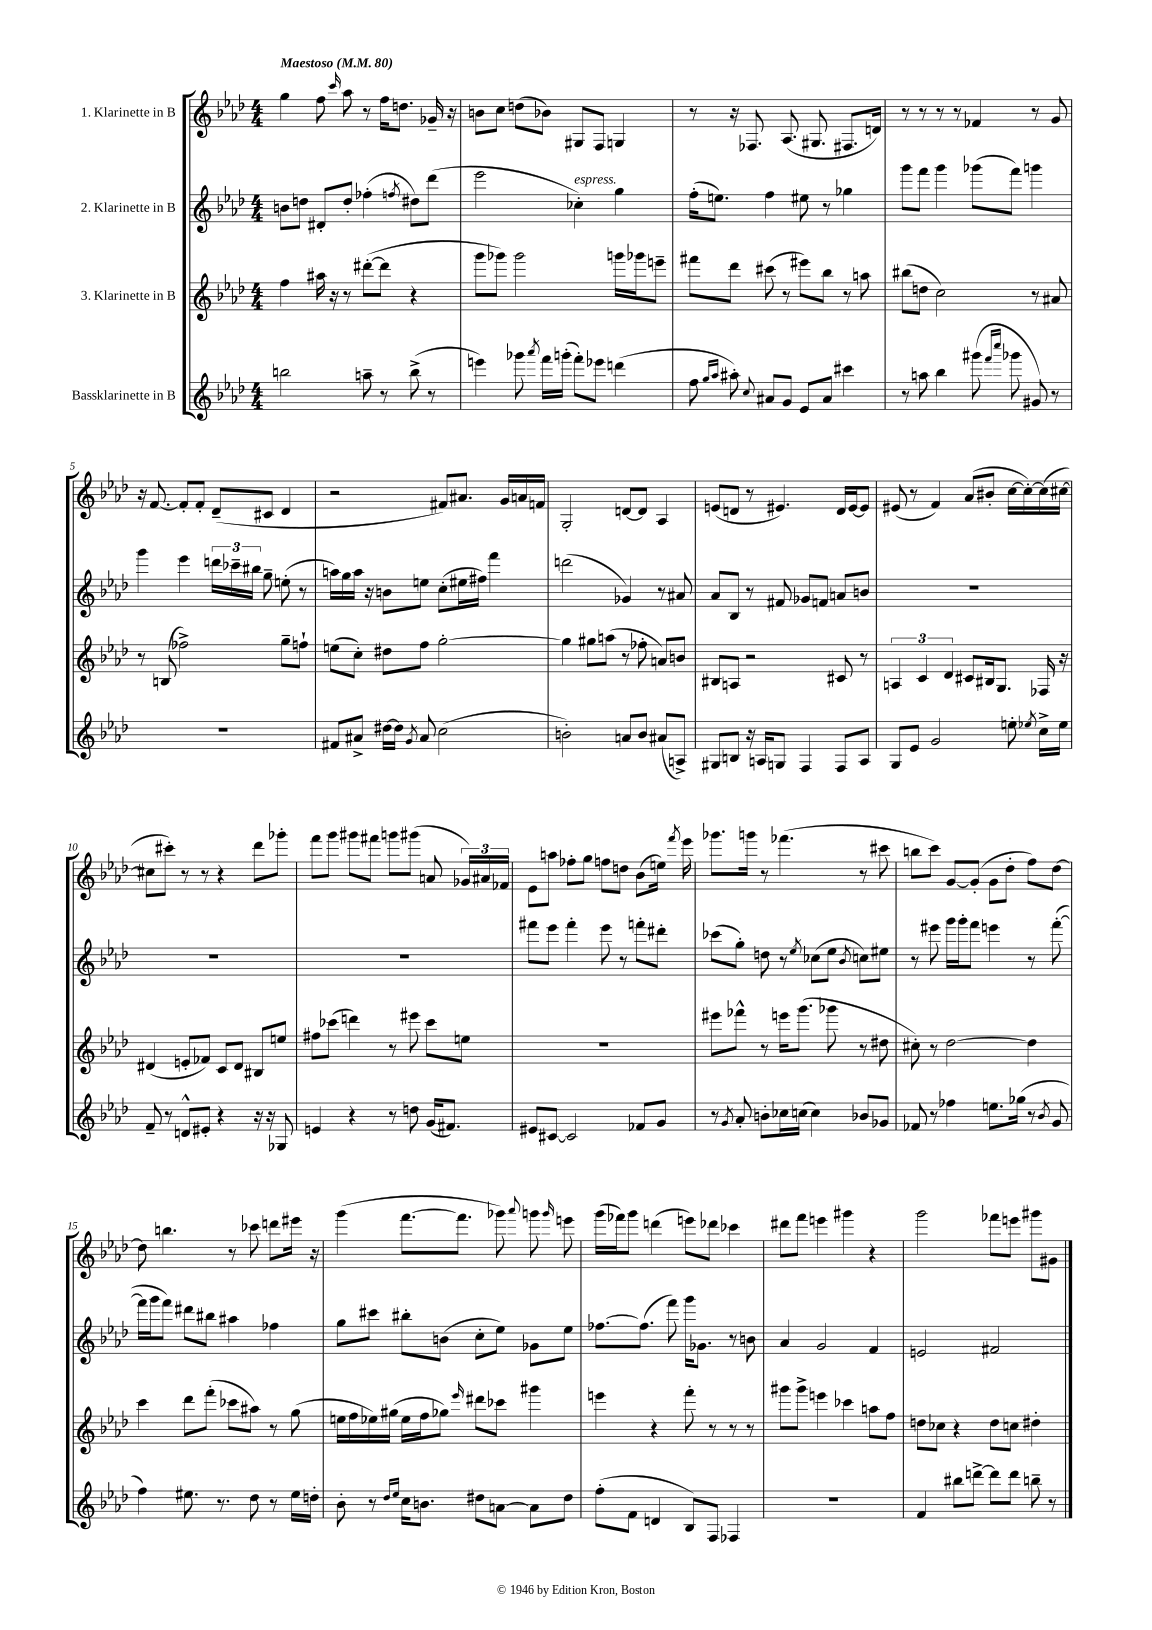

**kern	**kern	**kern	**kern
*part4	*part3	*part2	*part1
*staff4	*staff3	*staff2	*staff1
*I"Bassklarinette in B	*I"3. Klarinette in B	*I"2. Klarinette in B	*I"1. Klarinette in B
*clefG2	*clefG2	*clefG2	*clefG2
*k[b-e-a-d-]	*k[b-e-a-d-]	*k[b-e-a-d-]	*k[b-e-a-d-]
*M4/4	*M4/4	*M4/4	*M4/4
*MM80	*MM80	*MM80	*MM80
=1	=1	=1	=1
!	!	!	!LO:TX:a:B:t=Maestoso
2bbn\	4ff\	8bn\L	4gg\
.	.	8ddn\J	.
.	16aa#X\	8d#X'/L	8ff\
.	16r	.	.
.	.	.	16qqccc/
.	8r	8dd'/J	8aa-\
8aan~\	([8ddd#X'\L	(4ff-X'\	8r
8r	8ddd#\J]	.	16ff\KL
.	.	.	8.ddn\J
.	.	8qffn/	.
(8bb^\	4r	8dd#X\L)	.
8r	.	(8ddd-\J	16g-X~/
.	.	.	16r
=2	=2	=2	=2
4eeen\)	8ggg\L	2eee-\	8bn\L
.	8ggg-X\J)	.	8cc\J
8ggg-X\	2ggg-\	.	(8ddn\L
8qaaa-/	.	.	.
16fff\LL	.	.	8b-X\J)
(16gggn'\JJ	.	.	.
!	!	!LO:TX:a:i:t=espress.	!
8fff'\L)	.	4cc-X'\)	8G#X/L
8eee-X\J	.	.	8F/J
(4dddn\	16gggn\LL	4gg\	4Gn/
.	16ggg-X\J	.	.
.	8eeen~\J	.	.
=3	=3	=3	=3
8ff\	8fff#X\L	(16ff'\KL	8r
.	.	8.een\J)	.
16qqgg/LL	.	.	.
16qqaa-/JJ	.	.	.
8aa#X'\)	8ddd-\J	.	16r
.	.	.	8.F-X/
8qqcc/	.	.	.
8a#X/L	(8ccc#X\	4ff\	.
8g/J	8r	.	(8.A-/
8e-/L	8eee#X\L)	8ee#X\	.
.	.	.	8.G#X/
8a#/J	8bb-\J	8r	.
4ccc#X\	8r	4gg-X\	8.F#X/L
.	8aan\	.	.
.	.	.	16dn/Jk)
=4	=4	=4	=4
8r	(8bb#X\L	8ggg\L	8r
8aan\	8ddn\J	8fff\J	8r
4bb-\	2cc\)	4ggg\	8r
.	.	.	8r
(8ggg#X\	.	(8ggg-X\L	4f-X/
16qqfff/LL	.	.	.
16qqcccc/JJ	.	.	.
8ggg-X\	.	8fff\J)	.
8g#X/)	8r	4gggn\	8r
8r	8a#X/	.	8g/
!!LO:LB:g=z
=5	=5	=5	=5
1r	8r	4ggg\	16r
.	.	.	[8.f/
.	(8Bn/	.	.
.	2ff-X^\)	4eee-\	8f'/L]
.	.	.	8f'/J
.	.	24dddn\LL	(8d-~/L
.	.	24ccc-X~\	.
.	.	24bb#X\JJ	.
.	.	8gg~\	8c#X/J
.	8gg~\L	(8een'\	4d-/
.	8ffn`\J	8r	.
=6	=6	=6	=6
8f#X/L	(8een\L	16aan\LL)	2r
.	.	16gg\	.
8a#X^/J	8cc'\J)	16aa\JJ	.
.	.	16r	.
[16dd#X\LL	8dd#X\L	8bn\L	.
16dd#\JJ]	.	.	.
8qg/	.	.	.
8a#/	8ff\J	8een\J	.
(2cc\	[2gg'\	(8cc'\L	8f#X/L)
.	.	16ee#X\L	8.a#X/J
.	.	16ff#X\JJ)	.
.	.	4fff\	.
.	.	.	16g/LL
.	.	.	16an/
.	.	.	16fn/JJ
=7	=7	=7	=7
2bn'\)	4gg\]	(2dddn\	2G'/
.	8gg#X\L	.	.
.	(8aan\J	.	.
8an/L	8r	4g-X/)	[8dn/L
8b/J	8ff-X'\	.	8d/J]
(8a#X/L	8an/L)	8r	4A-/
8An^/J)	8bn/J	8a#X/	.
=8	=8	=8	=8
8G#X/L	8B#X/L	8a-/L	(8en/L
8Bn/J	8An/J	8B-/J	8dn/J
16r	2r	8r	8r
16An/KL	.	.	.
8Gn/J	.	8f#X/	4.e#X/)
4F/	.	8g-X/L	.
.	.	8fn/J	.
8F/L	8c#X/	8an/L	16d/LL
.	.	.	[16e#/J
8A/J	8r	8bn/J	8e#/J]
=9	=9	=9	=9
8G/L	6An/	1r	(8e#X/
8e-/J	.	.	8r
.	6c/	.	.
2g/	.	.	4f/)
.	6d-/	.	.
.	8c#X/L	.	(8a-/L
.	16B#X/k	.	8b#X'/J
.	8.G/J	.	.
8een'\	.	.	[16cc\LL
.	.	.	16cc'\_)
8qee-X/	.	.	.
16cc^\LL	16F-X/	.	(16cc\]
16ee-\JJ	16r	.	[16cc#X\JJ
!!LO:LB:g=z
=10	=10	=10	=10
8f~/	(4d#X/	1r	8cc#X\L]
8r	.	.	8ccc#X'\J)
8dn^^/L	8en'/L	.	8r
8e#X'/J	8f-X/J)	.	8r
4r	8c/L	.	4r
.	8d#/J	.	.
16r	8B#X/L	.	8ddd-\L
16r	.	.	.
8G-X/	8een/J	.	8ggg-X'\J
=11	=11	=11	=11
4en/	8ff#X\L	1r	8fff\L
.	(8ccc-X\J	.	8ggg\J
4r	4dddn\)	.	8ggg#X\L
.	.	.	8fff#X\J
8r	8r	.	8gggn\L
8ddn\	8eee#X\	.	(8ggg#X\J
(16g/KL	8ccc-\L	.	8an/
8.f#X/J)	.	.	.
.	8een\J	.	24g-X/LL)
.	.	.	24a#X/
.	.	.	24f-X/JJ
=12	=12	=12	=12
8e#X/L	1r	8fff#X\L	8e-\L
[8c#X/J	.	8eee-\J	8aan\J
2c#/]	.	4fff#'\	8ff-X'\L
.	.	.	8gg\J
.	.	8eee-\	8ffn\L
.	.	8r	8ddn\J
8f-X/L	.	8fffn'\L	(8b-\L
8g/J	.	8ddd#X'\J	16een\Jk)
.	.	.	8qfff/
.	.	.	16eee-\
=13	=13	=13	=13
8r	8eee#X\L	(8ccc-X\L	8.ggg-X\L
8qg/	.	.	.
8a-'/	8fff-X^^\J	8gg'\J)	.
.	.	.	16gggn\Jk
8bn'\L	8r	8ddn\	8r
16cc-X\L	16eeen\KL	8r	(4.fff-X\
(16ccn\JJ	(8.ggg\J	.	.
.	.	8qee-/	.
4cc\)	.	(8cc-X\L	.
.	8ggg-X\	8ee-\J	.
.	.	8qb-/	.
8b-X/L	8r	8ccn\L)	8r
8g-X/J	8dd#X\	8ee#X\J	8ccc#X\
=14	=14	=14	=14
8f-X/	8cc#X'\)	8r	8bbn\L
8r	8r	8eee#X\	8ccc\J)
4ff-X\	[2dd-\	16ggg\LL	[8g/L
.	.	16ggg'\J	.
.	.	8fff\J	(8g'/J]
8.een\L	.	4eeen\	8g\L
.	.	.	8dd-'\J
(16gg-X\Jk	.	.	.
8r	4dd-\]	8r	8ff\L)
8qb-/	.	.	.
8g/	.	([8fff'\	[8dd-\J
!!LO:LB:g=z
=15	=15	=15	=15
4ff\)	4ccc\	16fff\LL]	8dd-\]
.	.	16ggg\J	.
.	.	8fff\J)	4.bbn\
8.ee#X\	8ddd-\L	8ddd#X\L	.
.	(8fff'\J	8bb#X\J	.
8.r	.	.	.
.	8ccc-X\L	4aa#X\	8r
8dd-\	8aa#X\J)	.	8ccc-X\
8r	8r	4ff-X\	8dddn\L
16ee#\LL	(8gg\	.	16eee#X\Jk
16ddn'\JJ	.	.	16r
=16	=16	=16	=16
8b-'\	16een\LL	8gg\L	(4ggg\
.	16ff\	.	.
8r	16ee-X\)	8ccc#X\J	.
.	(16gg#X\JJ	.	.
16qqdd-/LL	.	.	.
16qqee-/JJ	.	.	.
16cc\KL	16ee-\LL	8bb#X'\L	[8.fff\L
8.bn\J	16ff\J	.	.
.	8gg-X\J)	(8bn\J	.
.	.	.	8.fff\J]
.	16qqeee-/	.	.
8dd#X\L	8ddd#X\L	8cc'\L	.
[8an\J	8ccc-X\J	8ee-\J)	8ggg-X\)
.	.	.	8qqaaa-/
8a\L]	4ggg#X\	8g-X\L	8gggn\
.	.	.	16qqggg/
8dd#\J	.	8ee-\J	8eeen\
=17	=17	=17	=17
(8ff'\L	4eeen\	[8.ff-X\L	(16ggg\LL
.	.	.	16fff-X\J)
8f\J	.	.	8ggg\J
.	.	(8.ff-\J]	.
4dn/	4r	.	(4dddn\
.	.	8fff\)	.
8B-/L)	8fff'\	16ggg\KL	8eeen\L)
.	.	8.g-X\J	.
8F/J	8r	.	8ddd-X\J
4F-X/	8r	8r	4ccc-X\
.	8r	8bn\	.
=18	=18	=18	=18
1r	8ggg#X\L	4a-/	8ddd#X\L
.	8ggg#^\J	.	8fff\J
.	4eeen\	2g/	4eeen\
.	4ccc-X\	.	4ggg#X\
.	8aan\L	4f/	4r
.	8ff\J	.	.
=19	=19	=19	=19
4f/	8ddn\L	2en/	2ggg\
.	8cc-X\J	.	.
8bb#X\L	4r	.	.
[8dddn^\J	.	.	.
8ddd\L]	8dd\L	2f#X/	8fff-X\L
8ddd\J	8ccn\J	.	8eeen\J
8bbn~\	4dd#X'\	.	8ggg#X\L
8r	.	.	8g#X\J
==	==	==	==
*-	*-	*-	*-
